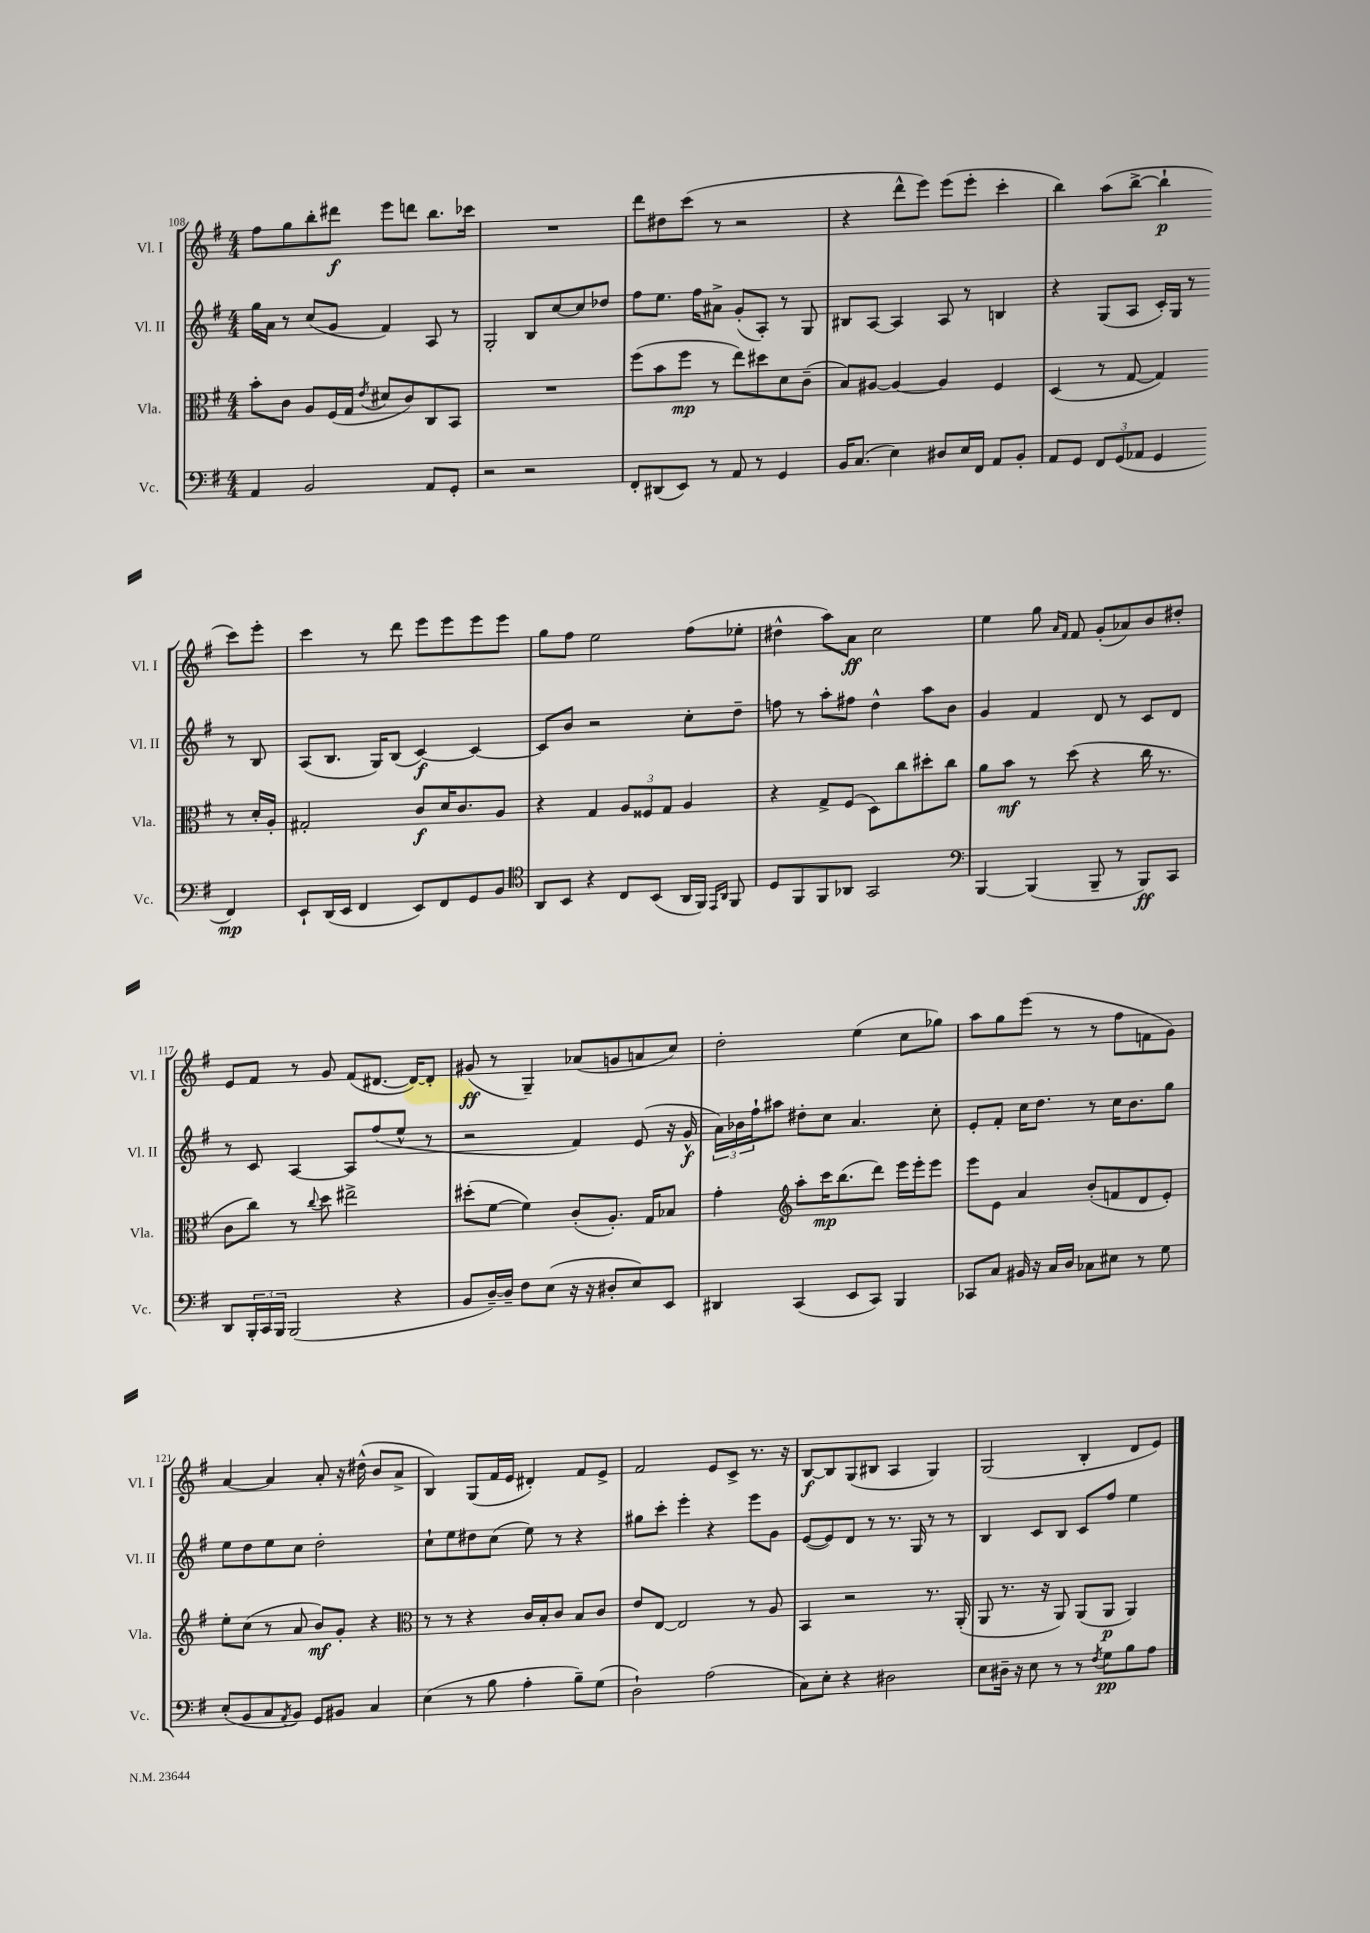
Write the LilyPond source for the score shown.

<<
\new StaffGroup <<
\new Staff = "s0" \with { instrumentName = "Vl. I" shortInstrumentName = "Vl. I" } {
    \clef treble \key g \major \numericTimeSignature \time 4/4
    fis''8 g''8 b''8-. dis'''8\f e'''8 d'''8 b''8. ces'''16 |
    R1 |
    d'''8 dis''8 c'''8( r8 r2 |
    r4 d'''8-^ e'''8) e'''8( e'''8-. c'''4-. |
    b''4) a''8( b''8~-> b''4-!\p c'''8) e'''8-. |
    c'''4 r8 d'''8 e'''8 e'''8 e'''8 e'''8 |
    g''8 fis''8 e''2 fis''8( ees''8-. |
    dis''4-^ a''8) a'8\ff c''2 |
    e''4 g''8 \grace { a'16 fis'16 } fis'8 g'8-.( aes'8) b'8 dis''8-. |
    e'8 fis'8 r8 g'8 fis'8( dis'8.~ dis'16~) dis'8-. |
    gis'8\ff( r8 g4--) aes'8( g'8 a'8 c''8) |
    d''2-. e''4( c''8 ges''8) |
    a''8 g''8 e'''8( r8 r8 fis''8 f'8 g'8) |
    a'4~ a'4 a'8-. r16 dis''16-^( b'8 a'8-> |
    b4) g8( fis'16 e'16 dis'4-.) fis'8 e'8-> |
    fis'2 e'8 c'8-> r8. r16 |
    b8~\f b8 g8( bis8 a4 g4) |
    g2( b4-. d'8 e'8) \bar "|." |
}
\new Staff = "s1" \with { instrumentName = "Vl. II" shortInstrumentName = "Vl. II" } {
    \clef treble \key g \major \numericTimeSignature \time 4/4
    g''16 a'16 r8 c''8( g'8 fis'4) a8 r8 |
    g2-. b8 c''8~ c''8 des''8 |
    fis''8 e''8. fis''16 ais'8-> g'8-.( a8-.) r8 g8 |
    bis8 a8~ a4 a8 r8 b4 |
    r4 g8( a8 c'16-.) g16 r8 r8 b8 |
    a8( b8. g16) b8( c'4~\f) c'4~ |
    c'8 b'8 r2 c''8-. d''8-- |
    f''8 r8 a''8-. fis''8 d''4-^ a''8 b'8 |
    g'4 fis'4 d'8 r8 c'8 d'8 |
    r8 c'8 a4~ a8 fis''8( e''8-^ r8 |
    r2 fis'4) e'8( r16 g'16-^\f |
    \tuplet 3/2 { a'16) bes'16 fis''16-! } ais''8 dis''8-. c''8 a'4. c''8-. |
    e'8-. fis'8-. c''16 d''8. r8 c''16 b'8. g''8 |
    e''8 d''8 e''8 c''8 d''2-. |
    c''8-! e''8 dis''8 c''8( e''8) r8 r4 |
    gis''8 c'''8-. e'''4-. r4 e'''8 g'8 |
    e'8~( e'8) d'8 r8 r8. g16 r8 r8 |
    b4 c'8 b8 c'8 fis''8 e''4 \bar "|." |
}
\new Staff = "s2" \with { instrumentName = "Vla." shortInstrumentName = "Vla." } {
    \clef alto \key g \major \numericTimeSignature \time 4/4
    b'8-. c'8 a8 fis16( g16 \acciaccatura { e'8 } dis'8 c'8) c8 b,8 |
    R1 |
    fis''8( b'8 fis''8\mp r8 e''8) dis''8 d'8 c'8--( |
    b8) ais8~ ais4~ ais4 fis4 |
    d4( r8 g8~ g4) r8 d'16-. a16-. |
    gis2-. c'8\f d'16 c'8. a8 |
    r4 g4 \tuplet 3/2 { a8 fisis8 g8 } a4 |
    r4 g8-> fis8( d8) c''8 dis''8-. c''8 |
    a'8 b'8\mf r8 d''8( r4 c''16 r8. |
    c'8 c''8) r8 \appoggiatura { c''8 } d''8 eis''2-> |
    dis''8-.( fis'8~ fis'4) c'8-.( a8.-.) g16 bes8 |
    g'4-. \clef treble a''8-. c'''16\mp b''8.( d'''8) e'''16 e'''16-. e'''8 |
    e'''8 e'8 a'4 b'8-.( f'8 d'8 e'8-.) |
    e''8-. c''8( r8 a'8 b'8\mf) g'8-. r4 |
    \clef alto r8 r8 r4 c'16 b16-. c'8 b8 c'8 |
    e'8 e8~ e2 r8 a8 |
    b,4 r2 r8. a,16-.( |
    a,8 r8. r16 a,8) a,8( a,8\p a,4) \bar "|." |
}
\new Staff = "s3" \with { instrumentName = "Vc." shortInstrumentName = "Vc." } {
    \clef bass \key g \major \numericTimeSignature \time 4/4
    a,4 b,2 a,8 g,8-. |
    r2 r2 |
    fis,8-. dis,8( e,8) r8 a,8 r8 g,4 |
    b,16 c8.( e4) dis8 e16 fis,16 a,8 b,8-. |
    a,8 g,8 \tuplet 3/2 { fis,8 g,8( aes,8 } g,4 fis,4\mp) |
    e,8-! d,16( e,16 fis,4 e,8) fis,8 g,8 b,8 |
    \clef tenor a,8 b,8 r4 c8 b,8( a,16 fis,16) \grace { e,16 a,16 } fis,8 |
    d8 fis,8 fis,8 aes,8 g,2 |
    \clef bass b,,4~ b,,4( b,,8-- r8 b,,8\ff) c,8 |
    d,8 \tuplet 3/2 { b,,16-. c,16 b,,16 } b,,2( r4 |
    b,8 d16~--) d16-- fis8 e8( r16 r16 dis8-. e8) e,8 |
    dis,4 c,4( e,8 c,8) b,,4 |
    ces,8 c8 bis,16 r16 c16 d16 ces8 eis8 r8 g8 |
    e8-.( b,8 c8 \acciaccatura { a,8 } b,8) g,8 bis,8 c4 |
    e4( r8 b8 a4-. b8--) g8( |
    d2-!) a2( |
    c8) e8-. r4 dis2 |
    e8 dis16-- r16 e8 r8 r8 \acciaccatura { fis8 } g8\pp b8 a8 \bar "|." |
}
>>
>>
\layout { \context { \Score currentBarNumber = #108 } }
